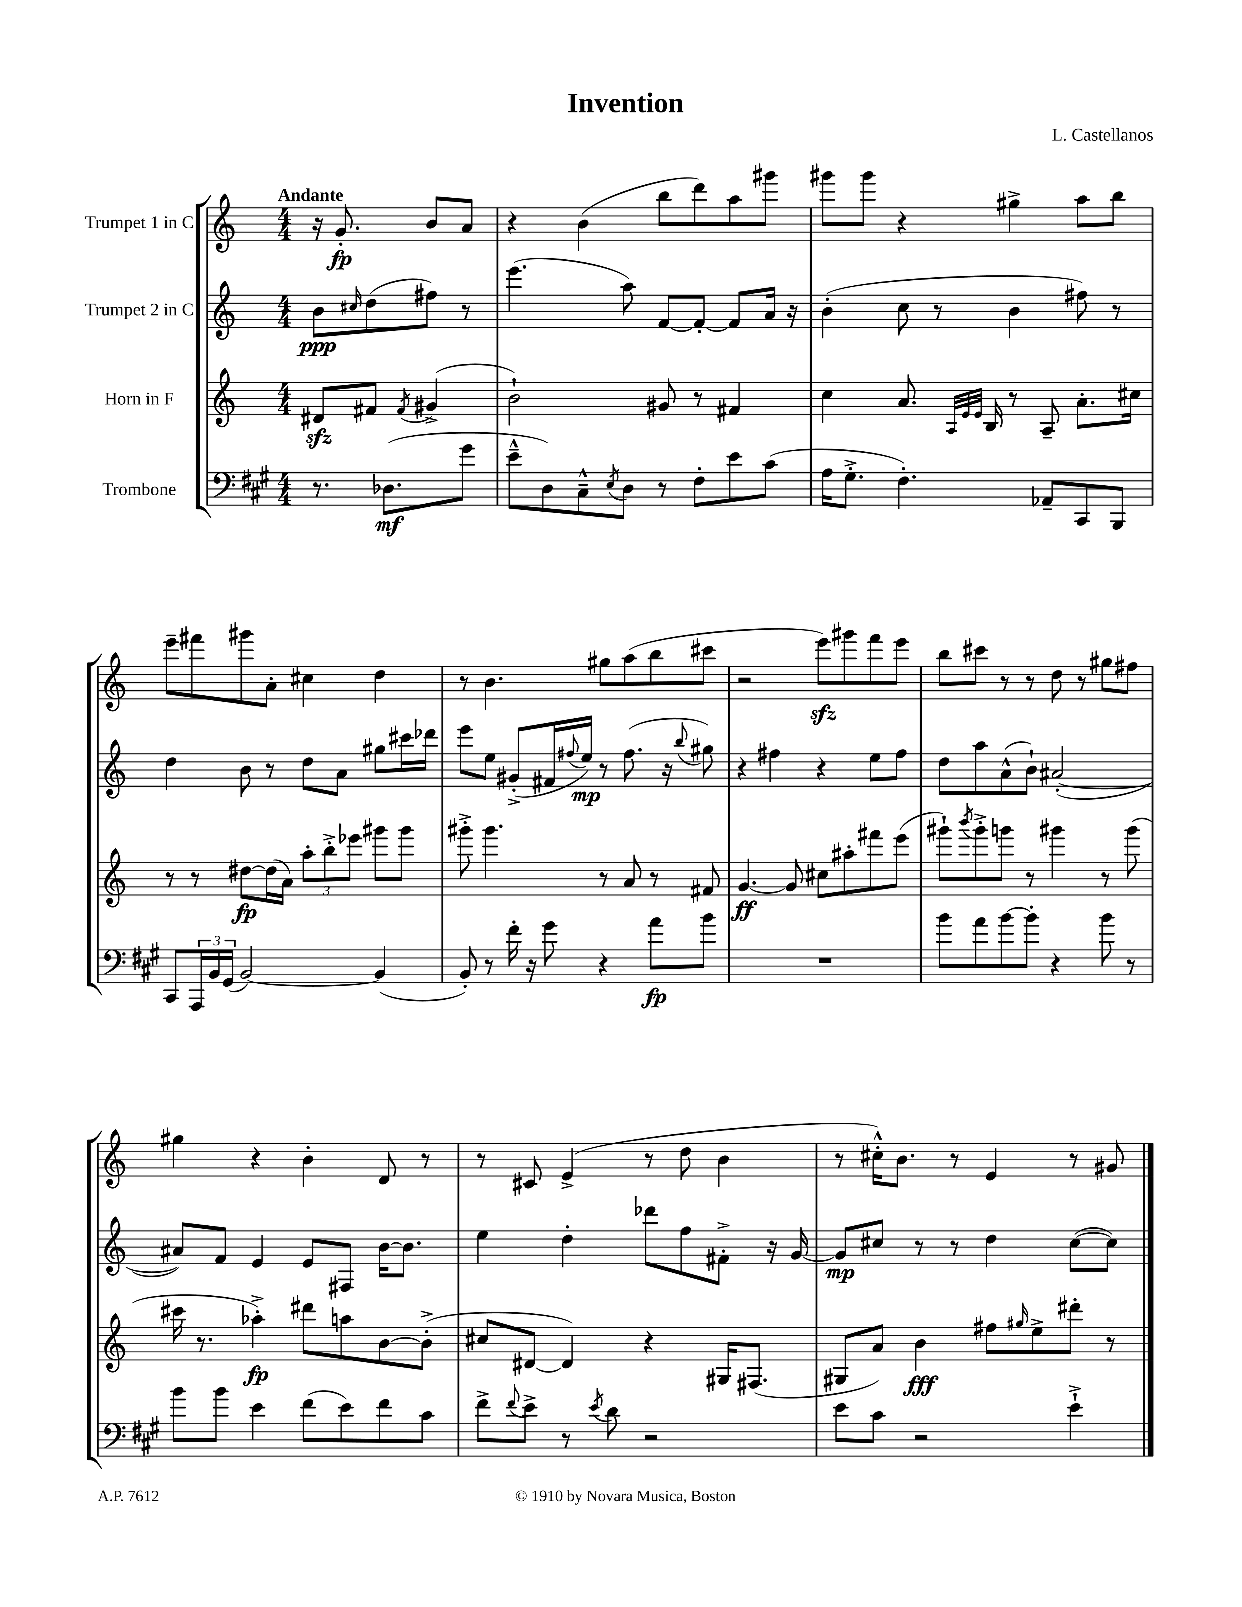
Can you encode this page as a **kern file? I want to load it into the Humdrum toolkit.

**kern	**dynam	**kern	**dynam	**kern	**dynam	**kern	**dynam
*part4	*part4	*part3	*part3	*part2	*part2	*part1	*part1
*staff4	*staff4	*staff3	*staff3	*staff2	*staff2	*staff1	*staff1
*I"Trombone	*	*I"Horn in F	*	*I"Trumpet 2 in C	*	*I"Trumpet 1 in C	*
*clefF4	*	*clefG2	*	*clefG2	*	*clefG2	*
*k[f#c#g#]	*	*k[]	*	*k[]	*	*k[]	*
*M4/4	*	*M4/4	*	*M4/4	*	*M4/4	*
=	=	=	=	=	=	=	=
!	!	!	!	!	!	!LO:TX:a:B:t=Andante	!
8.r	.	8d#Xzz/L	.	8b\L	ppp	16r	.
.	.	.	.	.	.	8.g'/	fp
.	.	.	.	16qqcc#X/	.	.	.
.	.	8f#X/J	.	(8dd\	.	.	.
(8.D-X\L	mf	.	.	.	.	.	.
.	.	8qf#/	.	.	.	.	.
.	.	(4g#X^/	.	8ff#X\J)	.	8b/L	.
8g#\J	.	.	.	8r	.	8a/J	.
=1	=1	=1	=1	=1	=1	=1	=1
8e~^^\L	.	2b`\)	.	(4.eee\	.	4r	.
8D\)	.	.	.	.	.	.	.
8C#~^^\	.	.	.	.	.	(4b\	.
8qE/	.	.	.	.	.	.	.
8D\J	.	.	.	8aa\)	.	.	.
8r	.	8g#X/	.	[8f/L	.	8bb\L	.
8F#'\L	.	8r	.	8f'/J_	.	8ddd\)	.
8e\	.	4f#X/	.	8f/L]	.	8aa\	.
(8c#\J	.	.	.	16a/Jk	.	8ggg#X\J	.
.	.	.	.	16r	.	.	.
=2	=2	=2	=2	=2	=2	=2	=2
16A\KL	.	4cc\	.	(4b'\	.	8ggg#X\L	.
8.G#'^\J	.	.	.	.	.	.	.
.	.	.	.	.	.	8ggg#\J	.
4.F#'\)	.	8.a/	.	8cc\	.	4r	.
.	.	.	.	8r	.	.	.
.	.	32qqA/LLL	.	.	.	.	.
.	.	32qqe/	.	.	.	.	.
.	.	32qqe/JJJ	.	.	.	.	.
.	.	16B/	.	.	.	.	.
.	.	8r	.	4b\	.	4gg#X^\	.
8AA-X~/L	.	8A~/	.	.	.	.	.
8CC#/	.	8.a'\L	.	8ff#X\)	.	8aa\L	.
8BBB/J	.	.	.	8r	.	8bb\J	.
.	.	16cc#X\Jk	.	.	.	.	.
!!LO:LB:g=z
=3	=3	=3	=3	=3	=3	=3	=3
8CC#/L	.	8r	.	4dd\	.	8eee~\L	.
24AAA/L	.	8r	.	.	.	8fff#X\	.
24BB/	.	.	.	.	.	.	.
(24GG#/JJ	.	.	.	.	.	.	.
[2BB/)	.	[8dd#X\L	fp	8b\	.	8ggg#X\	.
.	.	(16dd#\L]	.	8r	.	8a'\J	.
.	.	16a\JJ)	.	.	.	.	.
.	.	12aa'\L	.	8dd\L	.	4cc#X\	.
.	.	12bb'^\	.	.	.	.	.
.	.	.	.	8a\J	.	.	.
.	.	12eee-X\J	.	.	.	.	.
(4BB/]	.	8ggg#X\L	.	8gg#X\L	.	4dd\	.
.	.	8ggg#\J	.	16ccc#X\L	.	.	.
.	.	.	.	16ddd-X\JJ	.	.	.
=4	=4	=4	=4	=4	=4	=4	=4
8BB'/)	.	8ggg#X'^\	.	8eee\L	.	8r	.
8r	.	4.ggg#\	.	8ee\J	.	4.b\	.
16f#'\	.	.	.	(8g#X'^/L	.	.	.
16r	.	.	.	.	.	.	.
8g#\	.	.	.	16f#X/L	.	.	.
.	.	.	.	8qqff#X/	.	.	.
.	.	.	.	16ee/JJ)	mp	.	.
4r	.	8r	.	8r	.	8gg#X\L	.
.	.	8a/	.	(8.ff#\	.	(8aa\	.
8a\L	fp	8r	.	.	.	8bb\	.
.	.	.	.	16r	.	.	.
.	.	.	.	8qqbb/	.	.	.
8b\J	.	8f#X/	.	8gg#X\)	.	8ccc#X\J	.
=5	=5	=5	=5	=5	=5	=5	=5
1r	.	[4.g/	ff	4r	.	2r	.
.	.	.	.	4ff#X\	.	.	.
.	.	8g/]	.	.	.	.	.
.	.	8cc#X\L	.	4r	.	8eeezz\L)	.
.	.	8aa#X'\	.	.	.	8ggg#X\	.
.	.	8fff#X\	.	8ee\L	.	8fff\	.
.	.	(8eee\J	.	8ff#\J	.	8eee\J	.
=6	=6	=6	=6	=6	=6	=6	=6
8b\L	.	8ggg#X`\L)	.	8dd\L	.	8bb\L	.
.	.	8qbbb/	.	.	.	.	.
8a\	.	8ggg#'^\	.	8aa\	.	8ccc#X\J	.
[8b\	.	8gggn\J	.	(8a^^\	.	8r	.
8b'\J]	.	8r	.	8b`\J)	.	8r	.
4r	.	4ggg#X\	.	([2a#X'/	.	8dd\	.
.	.	.	.	.	.	8r	.
8b\	.	8r	.	.	.	8gg#X\L	.
8r	.	(8ggg#\	.	.	.	8ff#X\J	.
!!LO:LB:g=z
=7	=7	=7	=7	=7	=7	=7	=7
8b\L	.	16ccc#X\	.	8a#X/L])	.	4gg#X\	.
.	.	8.r	.	.	.	.	.
8b\J	.	.	.	8f/J	.	.	.
4e\	.	4aa-X'^\)	fp	4e/	.	4r	.
(8f#\L	.	8ddd#X\L	.	8e/L	.	4b'\	.
8e\)	.	8aan\	.	8F#X/J	.	.	.
8f#\	.	[8b\	.	[16b\KL	.	8d/	.
.	.	.	.	8.b\J]	.	.	.
8c#\J	.	(8b'^\J]	.	.	.	8r	.
=8	=8	=8	=8	=8	=8	=8	=8
8f#^\L	.	8cc#X/L	.	4ee\	.	8r	.
8qqf#/	.	.	.	.	.	.	.
8e^\J	.	[8d#X/J	.	.	.	8c#X/	.
8r	.	4d#/])	.	4dd'\	.	(4e^/	.
8qe/	.	.	.	.	.	.	.
8d\	.	.	.	.	.	.	.
2r	.	4r	.	8ddd-X\L	.	8r	.
.	.	.	.	8ff\	.	8dd\	.
.	.	16G#X/KL	.	8f#X'^\J	.	4b\	.
.	.	(8.F#X/J	.	.	.	.	.
.	.	.	.	16r	.	.	.
.	.	.	.	[16g/	.	.	.
=9	=9	=9	=9	=9	=9	=9	=9
8e\L	.	8G#X/L	.	8g/L]	mp	8r	.
8c#\J	.	8a/J)	.	8cc#X/J	.	16cc#X'^^\KL)	.
.	.	.	.	.	.	8.b\J	.
2r	.	4b\	fff	8r	.	.	.
.	.	.	.	8r	.	8r	.
.	.	8ff#X\L	.	4dd\	.	4e/	.
.	.	16qqgg#X/	.	.	.	.	.
.	.	8ee^\	.	.	.	.	.
4e`^\	.	8ddd#X'\J	.	([8cc#\L	.	8r	.
.	.	8r	.	8cc#\J])	.	8g#X/	.
==	==	==	==	==	==	==	==
*-	*-	*-	*-	*-	*-	*-	*-
